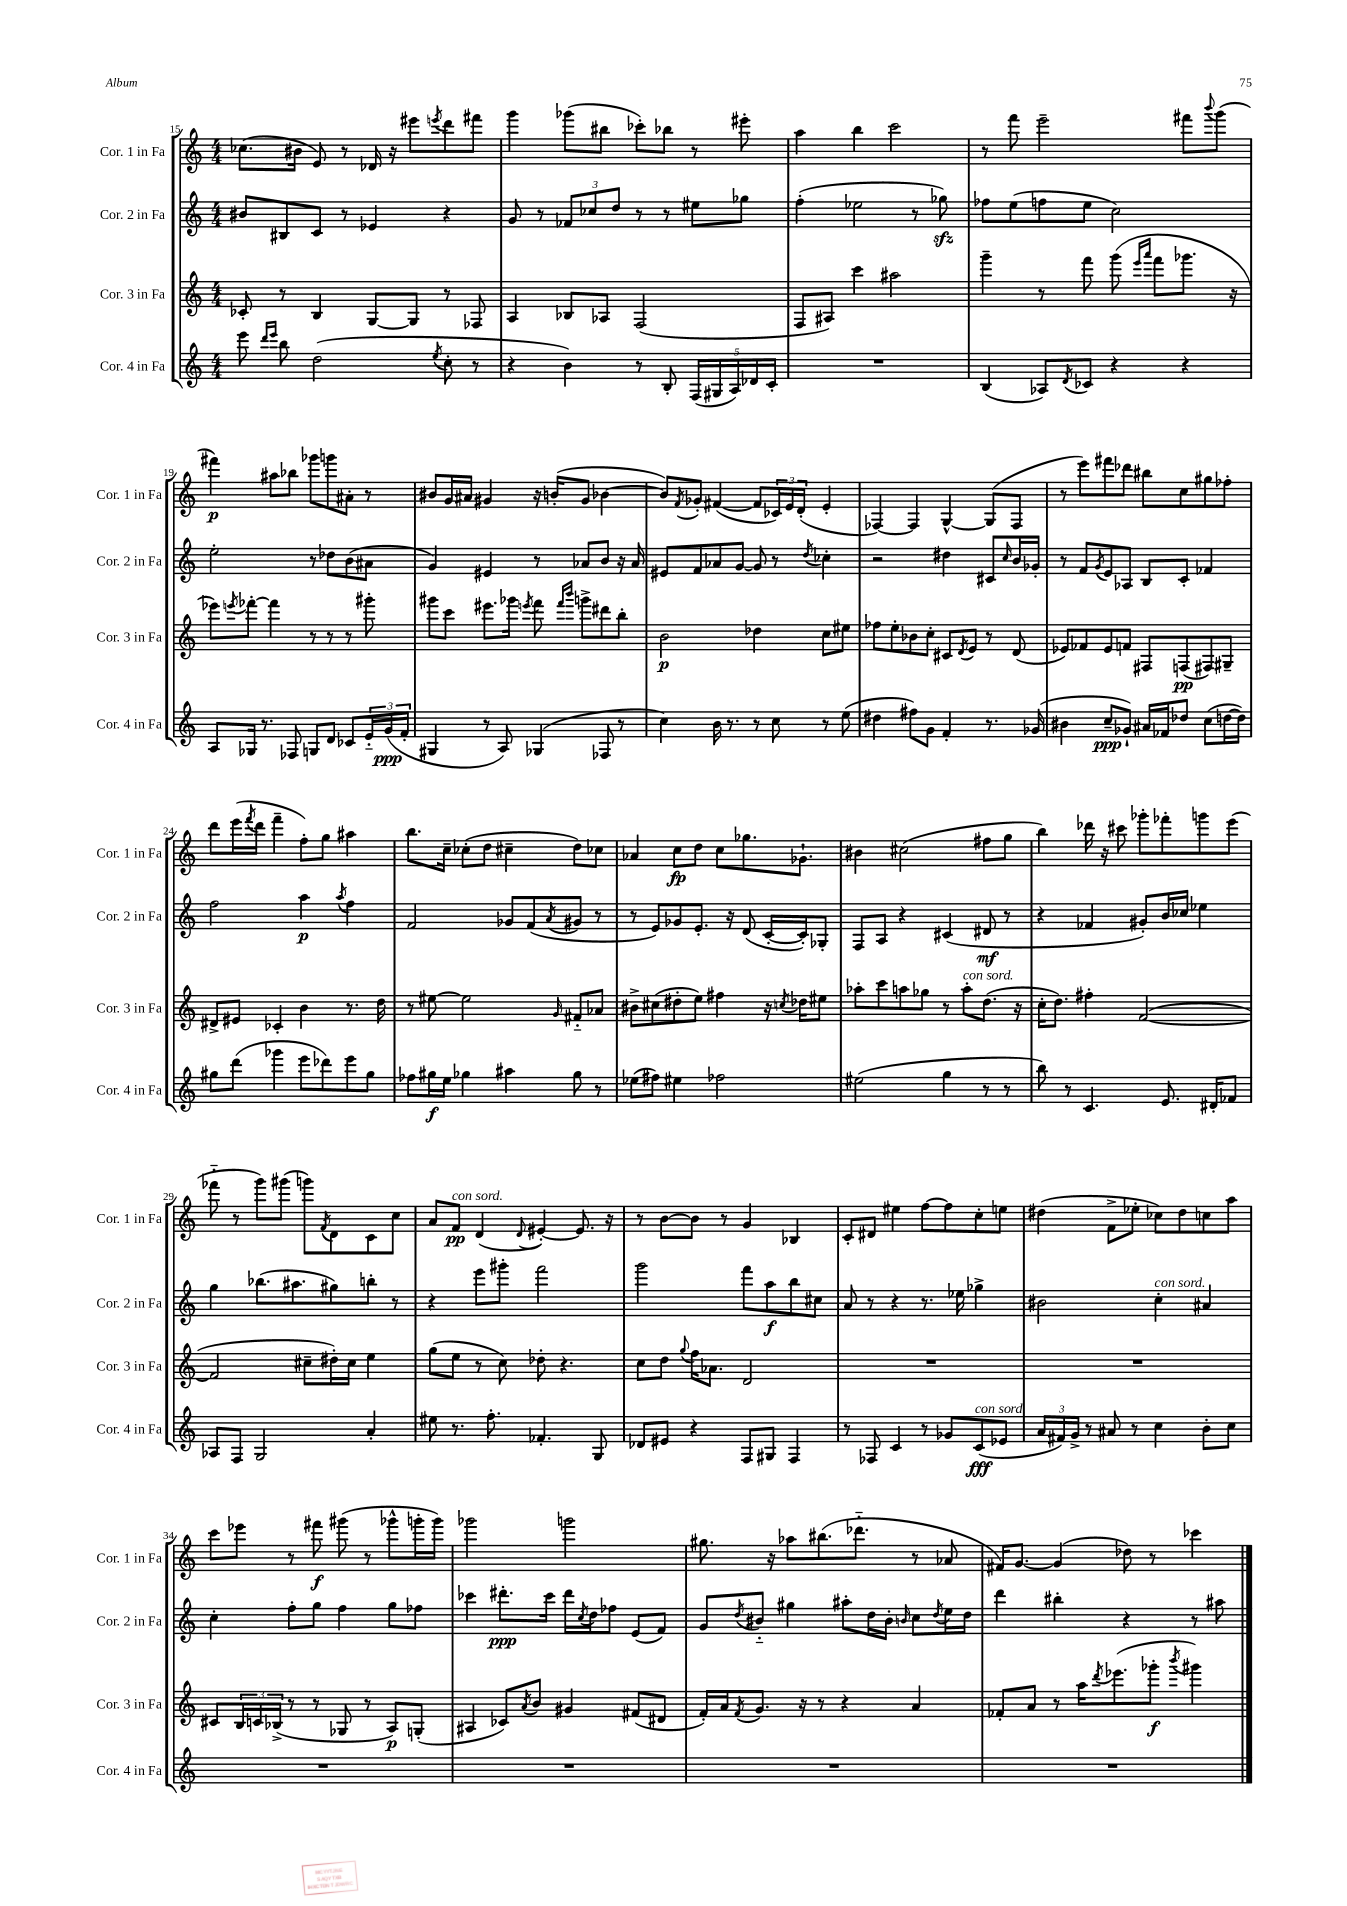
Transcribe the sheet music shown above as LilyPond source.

<<
\new StaffGroup <<
\new Staff = "s0" \with { instrumentName = "Cor. 1 in Fa" shortInstrumentName = "Cor. 1 in Fa" } {
    \clef treble \key c \major \numericTimeSignature \time 4/4
    ces''8.( bis'16 e'8) r8 des'16 r16 eis'''8 \acciaccatura { e'''8 } d'''8 fis'''8 |
    g'''4 ges'''8( bis''8 ces'''8-.) bes''8 r8 eis'''8-. |
    a''4 b''4 c'''2 |
    r8 f'''8 e'''2-- fis'''8 \appoggiatura { b'''8 } g'''8( |
    fis'''4\p) ais''8 bes''8 ges'''8 g'''8 ais'8-. r8 |
    bis'8 g'16 ais'16 gis'4 r16 b'16-.( gis'8 bes'4~ |
    bes'8) \acciaccatura { f'8 } ges'8-. fis'4~( fis'8 \tuplet 3/2 { ces'16) e'16 d'16-.( } e'4-. |
    fes4~) fes4 g4~-^ g8( fes8 |
    r8 e'''8) fis'''8 des'''8 bis''8 c''8 gis''8 fes''8-. |
    d'''8 e'''16( \acciaccatura { f'''8 } d'''16 f'''4-- f''8-.) g''8 ais''4 |
    b''8. c''16-- ces''8-.( d''8 cis''4-- d''8) ces''8 |
    aes'4 c''8\fp d''8 c''8 ges''8. ges'8.-! |
    bis'4 cis''2( fis''8 g''8 |
    b''4) des'''16 r16 cis'''8 ges'''8-. fes'''8-. g'''8 e'''8( |
    fes'''8-_ r8 g'''8) gis'''8( g'''8) \acciaccatura { f'8 } d'8 c'8 c''8 |
    a'8 f'8\pp^\markup { \italic "con sord." } d'4( \appoggiatura { d'8 } eis'4~-.) eis'8. r16 |
    r8 b'8~ b'8 r8 g'4 bes4 |
    c'8-. dis'8 eis''4 f''8~ f''8 c''8-. e''8 |
    dis''4( f'8-> ees''8-. ces''8) dis''8 c''8 a''8 |
    c'''8 ees'''8 r8 fis'''8\f gis'''8( r8 ges'''8-^ g'''16-. g'''16) |
    ges'''2 g'''2 |
    gis''8. r16 aes''8 bis''8.( des'''8.-_ r8 aes'8 |
    fis'16) g'8.~ g'4( des''8) r8 ces'''4 \bar "|." |
}
\new Staff = "s1" \with { instrumentName = "Cor. 2 in Fa" shortInstrumentName = "Cor. 2 in Fa" } {
    \clef treble \key c \major \numericTimeSignature \time 4/4
    bis'8 bis8 c'8 r8 ees'4 r4 |
    g'8 r8 \tuplet 3/2 { fes'8 ces''8 d''8 } r8 r8 eis''8 ges''8 |
    f''4-.( ees''2 r8 ges''8\sfz) |
    fes''8 e''8( f''8 e''8 c''2) |
    e''2-. r8 des''8 b'8( ais'8 |
    g'4) eis'4 r8 aes'8 b'8 r16 aes'16 |
    eis'8 f'8 aes'8 g'8~ g'8 r8 \acciaccatura { d''8 } ces''4-. |
    r2 dis''4 cis'8 \grace { c''16 } b'16 ges'16-. |
    r8 f'8 \acciaccatura { g'8 } e'8 aes8 b8 c'8-. fes'4 |
    f''2 a''4\p \acciaccatura { a''8 } f''4 |
    f'2 ges'8 f'8( \acciaccatura { a'8 } gis'8 r8 |
    r8 e'8) ges'8 e'8.-. r16 d'8( c'16~-. c'16-.) ges8-. |
    f8 a8 r4 cis'4( dis'8\mf r8 |
    r4 fes'4 gis'8-.) b'16 ces''16 ees''4 |
    g''4 bes''8.( ais''8. gis''8) b''8-. r8 |
    r4 e'''8 gis'''8-. f'''2 |
    g'''2 f'''8 a''8\f b''8 cis''8 |
    a'8 r8 r4 r8. ees''16 ges''4-> |
    bis'2 c''4-.^\markup { \italic "con sord." } ais'4 |
    c''4-. f''8-. g''8 f''4 g''8 fes''8 |
    ces'''4 dis'''8.-.\ppp ces'''16 dis'''16 \acciaccatura { c''8 } d''16 fes''8 e'8( f'8) |
    g'8 \acciaccatura { d''8 } bis'8-_ gis''4 ais''8-. d''16 bis'16-. \grace { b'16 } c''8 \acciaccatura { d''8 } e''16 d''16 |
    d'''4 bis''4-. r4 r8 ais''8 \bar "|." |
}
\new Staff = "s2" \with { instrumentName = "Cor. 3 in Fa" shortInstrumentName = "Cor. 3 in Fa" } {
    \clef treble \key c \major \numericTimeSignature \time 4/4
    ces'8-. r8 b4 g8~ g8 r8 fes8 |
    a4 bes8 aes8 f2( |
    f8 ais8) c'''4 ais''2 |
    g'''4-- r8 f'''8 g'''8( \grace { e'''16 a'''16 } f'''8 ges'''8. r16 |
    ees'''8) \acciaccatura { e'''8 } fes'''8~-. fes'''4 r8 r8 r8 gis'''8-. |
    gis'''8 c'''8 eis'''8. ges'''16 \acciaccatura { e'''8 } f'''8 \grace { f'''16 b'''16 } g'''8-> dis'''8 b''8-. |
    b'2\p des''4 c''8 eis''8 |
    fes''8 e''8-. bes'8 c''8-. cis'8 \acciaccatura { d'8 } e'8 r8 d'8( |
    ees'8) fes'8 ees'8 f'8 fis8 f8\pp( fis8) gis8-- |
    dis'8-> eis'8 ces'4-. b'4 r8. d''16 |
    r8 eis''8~ eis''2 \grace { g'16 } fis'8-_ aes'8 |
    bis'8-> cis''8( dis''8-. e''8) fis''4 r16 \acciaccatura { c''8 } des''16 eis''8 |
    aes''8-. c'''8 a''8 ges''8 r8 a''8-.^\markup { \italic "con sord." } d''8.( r16 |
    c''16-. d''8.) fis''4-. f'2~( |
    f'2 cis''8-- dis''16-.) cis''16 e''4 |
    g''8( e''8 r8 c''8) des''8-. r4. |
    c''8 d''8 \appoggiatura { g''8 } f''16 aes'8. d'2 |
    R1 |
    R1 |
    cis'8 \tuplet 3/2 { b16 c'16 bes16->( } r8 r8 ges8 r8 a8\p) g8-.( |
    ais4 ces'8) \acciaccatura { a'8 } b'8 gis'4 fis'8( dis'8 |
    f'16-.) a'16 \acciaccatura { f'8 } g'8. r16 r8 r4 a'4 |
    fes'8-. a'8 r8 a''16 \acciaccatura { d'''8 } ees'''8.( ges'''8-.\f \acciaccatura { b'''8 } gis'''4) \bar "|." |
}
\new Staff = "s3" \with { instrumentName = "Cor. 4 in Fa" shortInstrumentName = "Cor. 4 in Fa" } {
    \clef treble \key c \major \numericTimeSignature \time 4/4
    e'''8 \grace { d'''16 e'''16 } b''8 d''2( \acciaccatura { e''8 } c''8-. r8 |
    r4 b'4) r8 b8-. \tuplet 5/4 { f16( gis16 a16) des'16 c'16-. } |
    R1 |
    b4( aes8) \acciaccatura { d'8 } ces'8 r4 r4 |
    a8 ges16 r8. fes8 g8 d'8 ces'8 \tuplet 3/2 { e'16-_ g'16\ppp( f'16-. } |
    gis4 r8 a8) ges4( fes8 r8 |
    c''4) b'16 r8. r8 c''8 r8 e''8( |
    dis''4 fis''8) g'8 f'4-. r8. ges'16( |
    bis'4 c''8--\ppp ges'8-!) ais'16 fes'16 des''8 c''8( d''16~ d''16) |
    gis''8 d'''8( ges'''4 e'''8 des'''8) e'''8 gis''8 |
    fes''8 gis''16\f e''16 ges''4 ais''4 ges''8 r8 |
    ees''8( fis''8) eis''4 fes''2 |
    eis''2( g''4 r8 r8 |
    b''8) r8 c'4. e'8. dis'16-. fes'8 |
    aes8 f8 g2 a'4-. |
    eis''8 r8. f''8.-. fes'4.-. g8 |
    des'8 eis'8 r4 f8 gis8 f4 |
    r8 fes8 c'4 r8 ges'8 c'8\fff^\markup { \italic "con sord." }( ees'8 |
    \tuplet 3/2 { a'16 fis'16) g'16-> } r8 ais'8 r8 c''4 b'8-. c''8 |
    R1 |
    R1 |
    R1 |
    R1 \bar "|." |
}
>>
>>
\layout { \context { \Score currentBarNumber = #15 } }
